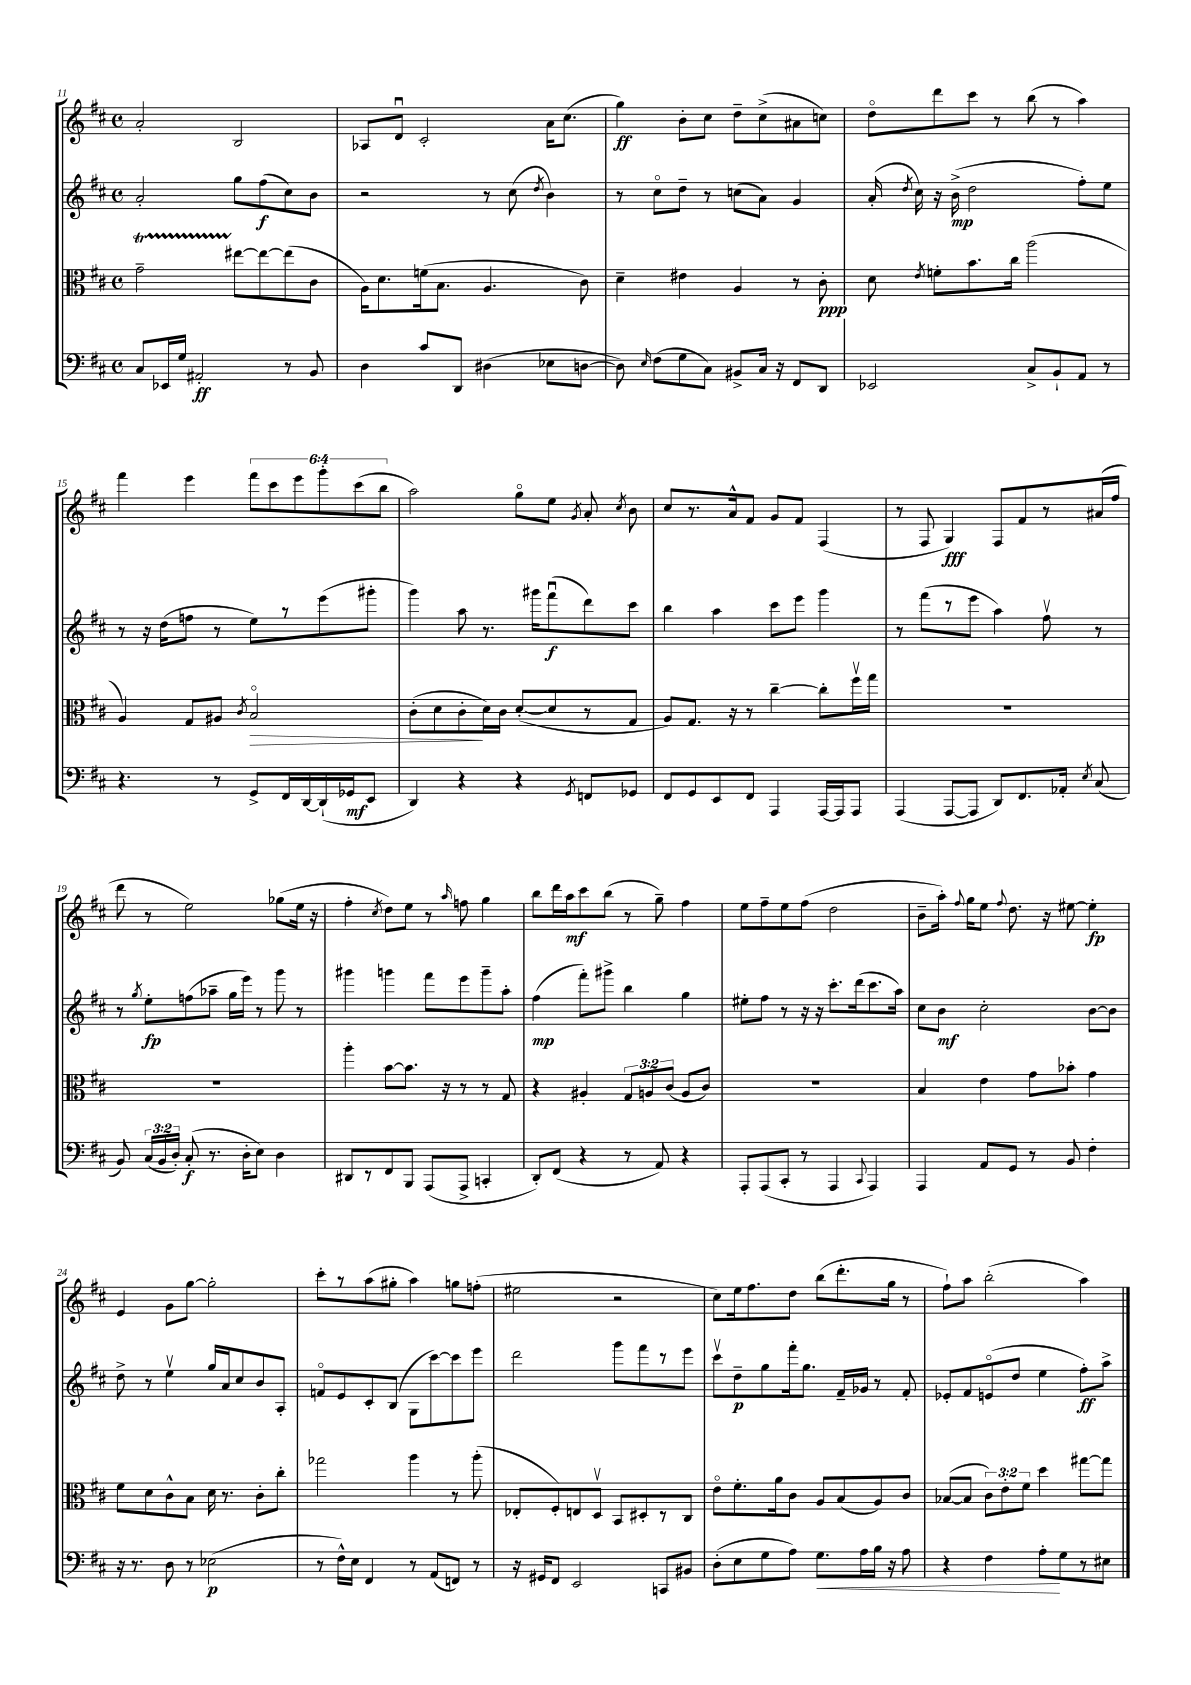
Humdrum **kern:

**kern	**kern	**kern	**kern
*staff4	*staff3	*staff2	*staff1
*clefF4	*clefC3	*clefG2	*clefG2
*k[f#c#]	*k[f#c#]	*k[f#c#]	*k[f#c#]
*M4/4	*M4/4	*M4/4	*M4/4
*met(c)	*met(c)	*met(c)	*met(c)
8C#/L	2g~\	2a'/	2a'/
16EE-/L	.	.	.
16G/JJ	.	.	.
2AA#'/	.	.	.
.	[8ee#\L	8gg\L	2B/
.	8ee#\_	(8ff#\	.
8r	(8ee#\]	8cc#\)	.
8BB/	8c#\J	8b\J	.
=	=	=	=
4D\	16A\LK)	2r	8A-/L
.	8.d\	.	.
.	.	.	8du/J
8c#/L	(16f\k	.	2c#'/
.	8.B\J	.	.
8DD/J	.	.	.
(4D#\	4.A/	8r	.
.	.	(8cc#\	.
.	.	8qdd/	.
8E-\L	.	4b\)	16a\LK
.	.	.	(8.cc#\J
[8D\J	8c#\)	.	.
=	=	=	=
8D\])	4d~\	8r	4gg\)
16qqE/	.	.	.
(8F#\L	.	8cc#o\L	.
8G\	4e#\	8dd~\J	8b'\L
8C#\J)	.	8r	8cc#\J
8BB#^/L	4A/	(8cc\L	8dd~\L
16C#/Jk	.	8a\J)	(8cc#^\
16r	.	.	.
8FF#/L	8r	4g/	8a#\
8DD/J	8c#'\	.	8cc\J)
=	=	=	=
2EE-/	8d\	(16a'/	8ddo\L
.	.	8qdd/	.
.	.	16cc#\)	.
.	8qe/	.	.
.	8f'\L	16r	8ddd\
.	.	(16b^\	.
.	8.b\	2dd\	8ccc#\J
.	.	.	8r
.	16cc#\Jk	.	.
8C#^/L	(2aa\	.	(8bb\
8BB`/	.	.	8r
8AA/J	.	8ff#'\L)	4aa\)
8r	.	8ee\J	.
=	=	=	=
4.r	4A/)	8r	4fff#\
.	.	16r	.
.	.	(16dd\LK	.
.	8G/L	8ff\J	4eee\
8r	8A#/J	8r	.
.	8qc#/	.	.
8GG^/L	2Bo/	8ee\L)	12fff#\L
.	.	.	12ccc#\
16FF#/L	.	8r	.
.	.	.	12eee\
[16DD/	.	.	.
(16DD`/]	.	(8eee\	12ggg'\
16GG-/J	.	.	.
.	.	.	(12ccc#\
8EE/J	.	8ggg#'\J	.
.	.	.	12bb\J
=	=	=	=
4DD/)	(8c#'\L	4ggg\)	2aa\)
.	8d\	.	.
4r	8c#'\	8aa\	.
.	16d\L)	8.r	.
.	16c#\JJ	.	.
4r	([8d'/L	.	8ggo\L
.	.	16ggg#\LK	.
.	8d/]	(8fff#u\	8ee\J
8qGG/	.	.	8qg/
8FF/L	8r	8ddd\)	8a'/
.	.	.	8qcc#/
8GG-/J	8G/J	8ccc#\J	8b\
=	=	=	=
8FF#/L	8A/L)	4bb\	8cc#/L
8GG/	8.G/J	.	8.r
8EE/	.	4aa\	.
.	16r	.	16a^^/k
8FF#/J	8r	.	8f#/J
4AAA/	[4cc#~\	8ccc#\L	8g/L
.	.	8eee\J	8f#/J
[16AAA/LL	8cc#'\]L	4ggg\	(4F#/
16AAA/]J	.	.	.
8AAA/J	16ff#v\L	.	.
.	16gg\JJ	.	.
=	=	=	=
(4AAA/	1r	8r	8r
.	.	(8fff#\L	8F#/
[8AAA/L	.	8r	4G/)
8AAA/]J	.	8eee\J	.
8DD/L)	.	4aa\)	8F#/L
8.FF#/	.	.	8f#/
.	.	8ff#v\	8r
16AA-'/Jk	.	.	.
8qE/	.	.	.
(8C#/	.	8r	(16a#/L
.	.	.	16ff#/JJ
=	=	=	=
8BB/)	1r	8r	8ddd\
.	.	8qgg/	.
(24C#/LL	.	8ee'\L	8r
24BB/	.	.	.
24D'/JJ)	.	.	.
(8C#'/	.	(8ff\	2ee\)
8.r	.	8aa-~\J	.
.	.	16gg\LL	.
16D'\LK	.	16eee\JJ)	.
8E\J)	.	8r	.
4D\	.	8ggg\	(8gg-\L
.	.	8r	16ee\Jk
.	.	.	16r
=	=	=	=
8DD#/L	4aa'\	4ggg#\	4ff#'\
8r	.	.	.
.	.	.	8qcc#/
8FF#/	[8b\L	4ggg\	8dd\L)
8BBB/J	8.b\]J	.	8ee\J
(8AAA/L	.	8fff#\L	8r
.	16r	.	.
.	.	.	16qqaa/
8AAA^/J	8r	8eee\	8ff\
4CC'/	8r	8ggg~\	4gg\
.	8G/	8aa'\J	.
=	=	=	=
8DD'/L)	4r	(4ff#\	8bb\L
(8FF#/J	.	.	16ddd\L
.	.	.	16aa\J
4r	4A#'/	8fff#'\L)	8ccc#\
.	.	8ggg#^\J	(8bb\J
8r	12G/L	4bb\	8r
.	12A/	.	.
8AA/)	.	.	8gg~\)
.	(12c#/J	.	.
4r	8A/L	4gg\	4ff#\
.	8c#/J)	.	.
=	=	=	=
8AAA'/L	1r	8ee#'\L	8ee\L
(8AAA/	.	8ff#\J	8ff#~\
8CC#'/J	.	8r	8ee\
8r	.	16r	(8ff#\J
.	.	16r	.
4AAA/	.	8.ccc#'\L	2dd\
.	.	(16ddd\k	.
8qqCC#/	.	.	.
4AAA/)	.	8.ccc#\	.
.	.	16aa\Jk)	.
=	=	=	=
4AAA/	4B/	8cc#\L	8b~\L
.	.	8b\J	16aa'\Jk)
.	.	.	8qqff#/
.	.	.	16gg\LK
8AA/L	4e\	2cc#'\	8ee\J
.	.	.	8qqff#/
8GG/J	.	.	8.dd\
8r	8g\L	.	.
.	.	.	16r
8BB/	8b-'\J	.	[8ee#\
4F#'\	4g\	[8b\L	4ee#'\]
.	.	8b\]J	.
=	=	=	=
16r	8f#\L	8dd^\	4e/
8.r	.	.	.
.	8d\	8r	.
8D\	8c#^^\	4eev\	8g\L
8r	8B\J	.	[8gg\J
(2E-\	16d\	16gg/LL	2gg'\]
.	8.r	16a/J	.
.	.	8cc#/	.
.	8c#'\L	8b/	.
.	8cc#'\J	8A'/J	.
=	=	=	=
8r	2gg-\	8fo/L	8ccc#'\L
16F#^^\LL)	.	8e/	8r
16E\JJ	.	.	.
4FF#/	.	8c#'/	(8aa\
.	.	(8B/J	8gg#'\J
8r	4aa\	8G\L	4aa\)
(8AA/L	.	[8ccc#\)	.
8FF/J)	8r	8ccc#\]	8gg\L
8r	(8aa'\	8eee\J	(8ff'\J
=	=	=	=
16r	8E-'/L	2ddd\	2ee#\
16GG#/LK	.	.	.
8FF#/J	8F#'/)	.	.
2EE/	8E/	.	.
.	8Dv/J	.	.
.	8BB/L	8ggg\L	2r
.	8D#'/	8fff#\	.
8CC/L	8r	8r	.
8BB#/J	8C#/J	8eee\J	.
=	=	=	=
(8D'\L	8eo\L	8ccc#v\L	8cc#\L)
8E\	8.f#'\	8dd~\	16ee\k
.	.	.	8.ff#\
8G\	.	8gg\	.
.	16a\k	.	.
8A\J)	8c#\J	16fff#'\k	8dd\J
.	.	8.gg\J	.
8.G\L	8A/L	.	(8bb\L
.	(8B/	16f#~/LL	8.ddd'\
16A\L	.	16g-/JJ	.
16B\JJ	8A/)	8r	.
16r	.	.	16gg\Jk
8A\	8c#/J	8f#'/	8r
=	=	=	=
4r	([8B-/L	8e-'/L	8ff#`\L)
.	8B-/]J	8f#/	8aa\J
4F#\	12c#\L)	(8eo/	(2bb'\
.	12e'\	.	.
.	.	8dd/J	.
.	12f#\J	.	.
8A'\L	4dd\	4ee\	.
8G\	.	.	.
8r	[8gg#\L	8ff#'\L)	4aa\)
8E#\J	8gg#\]J	8aa^\J	.
==	==	==	==
*-	*-	*-	*-
